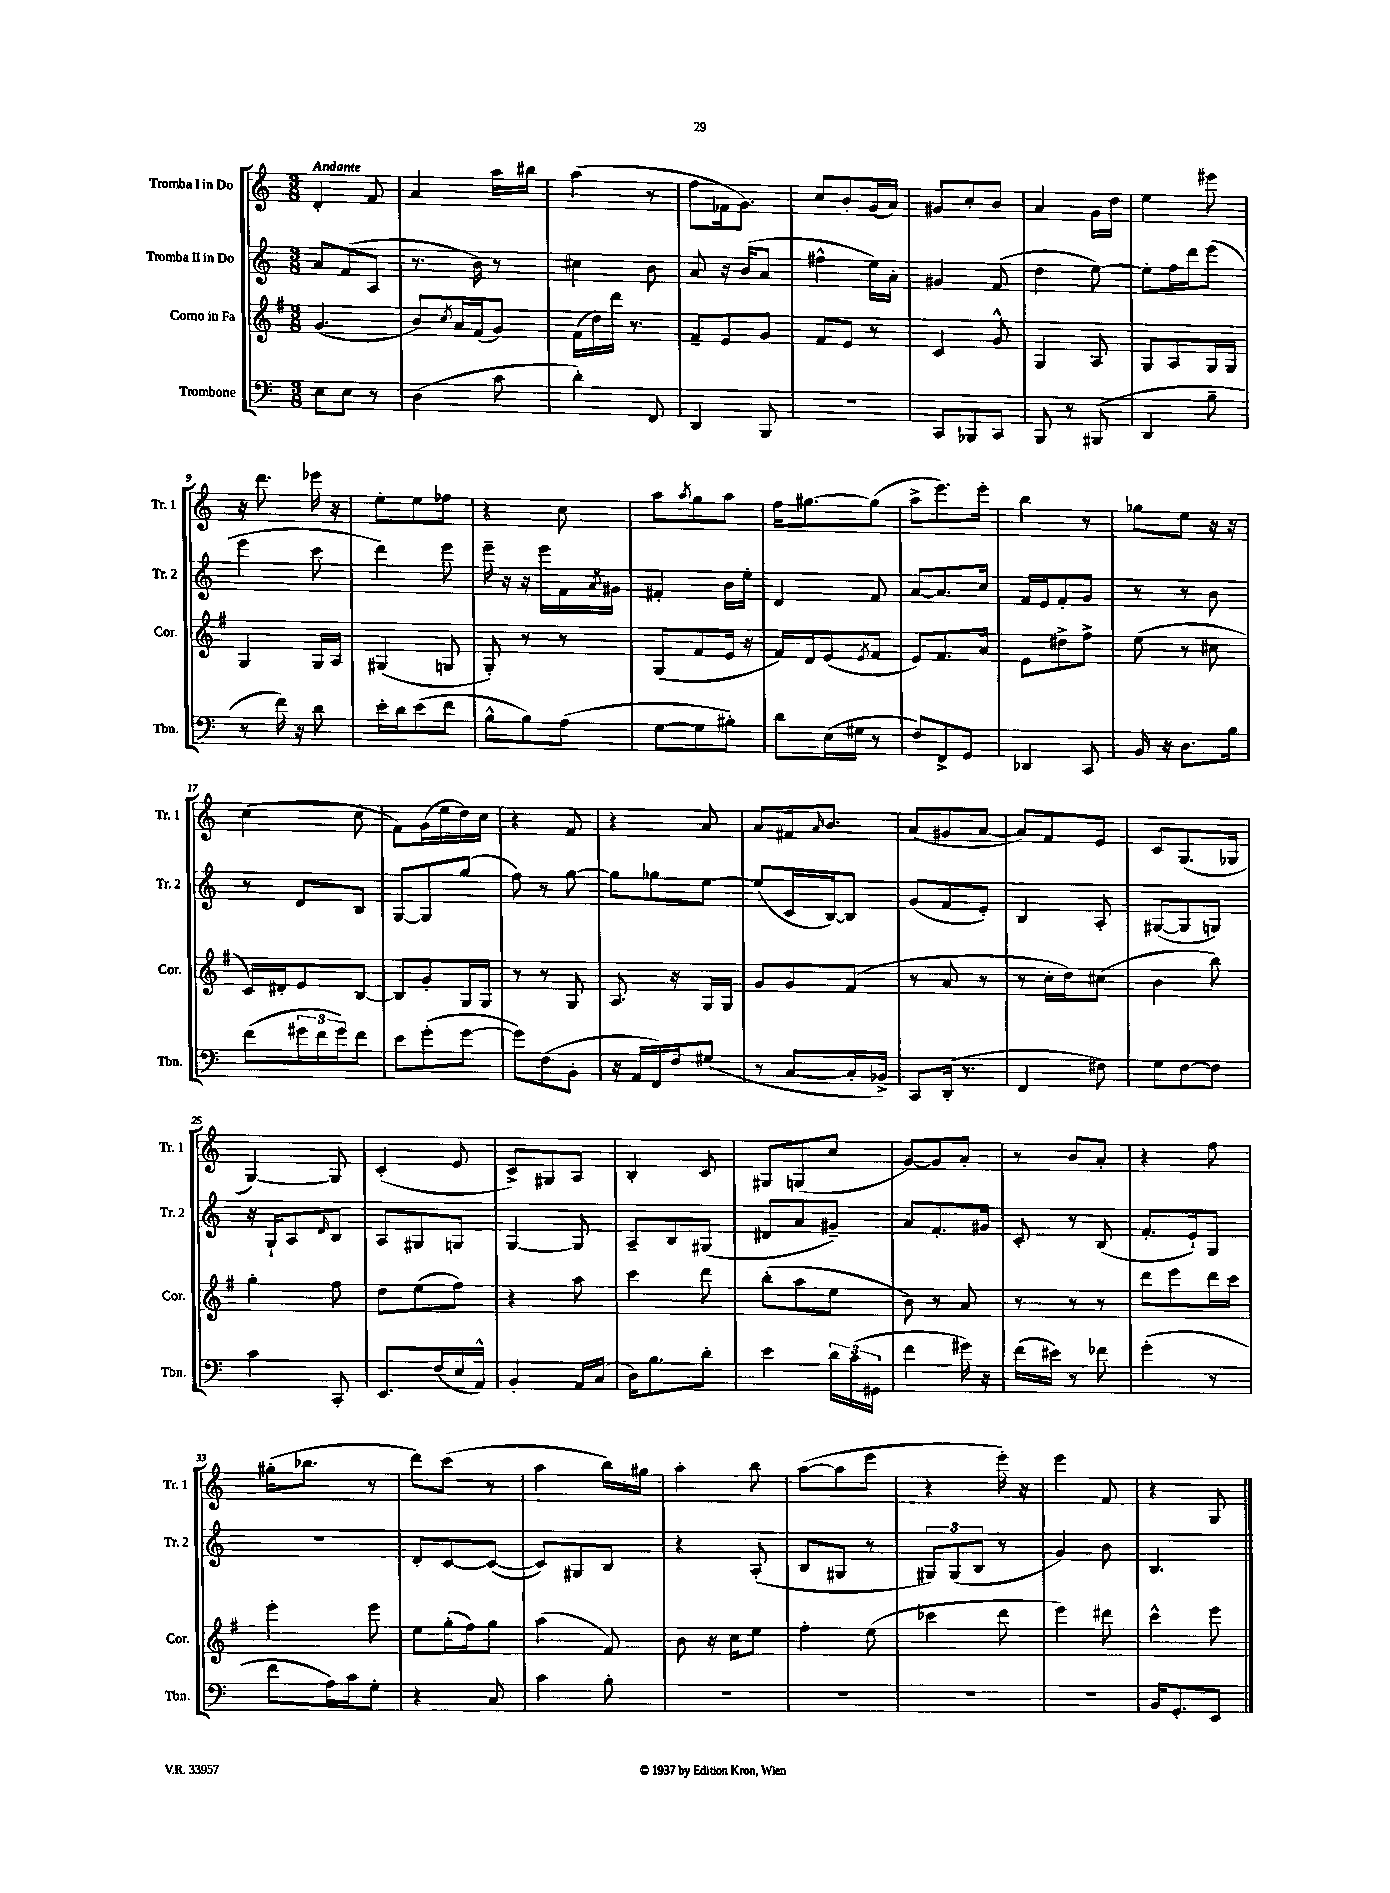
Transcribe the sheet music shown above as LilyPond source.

<<
\new StaffGroup <<
\new Staff = "s0" \with { instrumentName = "Tromba I in Do" shortInstrumentName = "Tr. 1" } {
    \clef treble \key c \major \numericTimeSignature \time 3/8 \tempo "Andante"
    d'4-. f'8 |
    a'4 a''16 bis''16 |
    a''4( r8 |
    f''8 fes'16 g'8.) |
    c''8 b'8-. g'16( a'16) |
    gis'8 c''8-. b'8 |
    a'4 g'16 d''16 |
    e''4 eis'''8 |
    r16 d'''8. ees'''16 r16 |
    e''8-. e''8 fes''8 |
    r4 c''8 |
    a''8 \acciaccatura { a''8 } g''8 a''8 |
    f''16 gis''8.~ gis''8( |
    a''8-> e'''8.) e'''16-. |
    b''4 r8 |
    ges''8 e''8 r16 r16 |
    c''4( c''8 |
    f'8) g'16( e''16 d''16) c''16 |
    r4 f'8 |
    r4 a'8 |
    a'8 fis'16 \grace { a'16 } b'8. |
    a'8( gis'8 a'8~ |
    a'8) f'8 e'8 |
    c'8 g8.( ges16 |
    g4~) g8 |
    c'4-.( e'8 |
    c'8->) gis8 a8 |
    b4-. c'8 |
    gis8 g8( c''8 |
    g'8~) g'8 a'8-. |
    r8 b'8 a'8-. |
    r4 f''8 |
    gis''16-.( bes''8. r8 |
    d'''8) c'''8( r8 |
    a''4 b''16) gis''16 |
    a''4-. b''8 |
    a''8~( a''8 e'''8 |
    r4 e'''16-.) r16 |
    e'''4 f'8 |
    r4 g8 \bar "|." |
}
\new Staff = "s1" \with { instrumentName = "Tromba II in Do" shortInstrumentName = "Tr. 2" } {
    \clef treble \key c \major \numericTimeSignature \time 3/8
    a'8 f'8( a8 |
    r8. b'16) r8 |
    cis''4 b'8 |
    a'8 r16 b'16( a'8 |
    fis''4-^ e''16) a'16-. |
    gis'4 f'8( |
    d''4 e''8~) |
    e''8-. f''16 d'''16 e'''8( |
    e'''4 c'''8 |
    d'''4) e'''8 |
    e'''16-- r16 r16 e'''16 f'16 \acciaccatura { a'8 } gis'16 |
    fis'4-. b'16 e''16-. |
    d'4 f'8 |
    a'8~ a'8. c''16 |
    f'16 e'16 f'8-. g'8 |
    r8 r8 b'8 |
    r8 d'8 b8 |
    g8~ g8 g''8( |
    f''8) r8 g''8~ |
    g''8 ges''8 e''8~ |
    e''8( c'16 b16~) b8 |
    g'8( f'8 e'8-.) |
    b4 a8-. |
    gis8~( gis8 g8) |
    r16 g16-! a8 \grace { d'16 } b8 |
    a8 gis8 g8 |
    g4~ g8 |
    a8-- b8 gis8( |
    dis'8 a'8 gis'8--) |
    a'8 f'8.-. gis'16 |
    c'8-. r8 b8( |
    f'8.-. e'16-!) g8 |
    R4. |
    d'8-. c'8~ c'8~( |
    c'8) gis8 b8 |
    r4 a8-.( |
    b8 gis8 r8 |
    \tuplet 3/2 { gis8) gis8( b8 } r8 |
    g'4) b'8 |
    b4. \bar "|." |
}
\new Staff = "s2" \with { instrumentName = "Corno in Fa" shortInstrumentName = "Cor." } {
    \clef treble \key g \major \numericTimeSignature \time 3/8
    g'4.( |
    b'8) \acciaccatura { c''8 } a'16 fis'16( g'8) |
    fis'16( d''16) d'''16 r8. |
    fis'8-- e'8 g'8 |
    fis'8 e'8 r8 |
    c'4 g'8-^ |
    g4 a8 |
    g8 a8 g16 g16 |
    g4 g16 a16 |
    gis4( g8 |
    g8-.) r8 r8 |
    g8( fis'8 e'16 r16 |
    fis'16) d'16 e'8( \acciaccatura { e'8 } fis'8 |
    e'8) fis'8. a'16 |
    e'8 dis''8-> fis''8-> |
    e''8( r8 cis''8 |
    c'16) dis'16-. e'8 b8~ |
    b8 g'8-. g16 g16 |
    r8 r8 g8 |
    a8. r16 g16 g16 |
    g'8 g'8 fis'8( |
    r8 a'8 r8 |
    r8 c''16-. d''16) cis''8( |
    b'4 b''8) |
    g''4-. fis''8 |
    d''8 e''8( fis''8) |
    r4 a''8 |
    c'''4 d'''8 |
    b''8-.( a''8 e''8 |
    b'8) r8 a'8 |
    r8 r8 r8 |
    d'''8 e'''8 d'''16 c'''16 |
    e'''4-. e'''8 |
    e''8 g''16-.( fis''16) g''8 |
    a''4( fis'8) |
    b'8 r16 c''16 e''8 |
    fis''4-. e''8( |
    ces'''4 d'''8 |
    e'''4) dis'''8 |
    c'''4-^ e'''8 \bar "|." |
}
\new Staff = "s3" \with { instrumentName = "Trombone" shortInstrumentName = "Tbn." } {
    \clef bass \key c \major \numericTimeSignature \time 3/8
    e8 e8 r8 |
    d4( c'8 |
    d'4-.) f,8 |
    d,4 b,,8 |
    R4. |
    c,8 bes,,8 c,8 |
    b,,8 r8 bis,,8( |
    d,4 b8-- |
    r8 f'16) r16 d'8 |
    e'16-. d'16 e'8( f'8 |
    b8-^ b8) a8( |
    g8~ g8 bis8-.) |
    d'8 e16( gis16 r8 |
    f8) f,8-> g,8 |
    des,4 c,8 |
    b,16 r16 d8. b16 |
    f'8( \tuplet 3/2 { gis'16 f'16 gis'16) } f'8 |
    e'8 g'8-.( g'8~ |
    g'8) f8( b,8-. |
    r16 a,16 f,16) f16 gis8( |
    r8 c8~ c16-. bes,16->) |
    c,8 d,16-.( r8. |
    f,4 fis8) |
    g8 f8~ f8 |
    c'4 c,8-. |
    e,8. f16( e16 a,16-^) |
    b,4-. a,16 c16( |
    d16) b8. d'8-. |
    e'4 \tuplet 3/2 { d'16 c'16( gis,16 } |
    f'4 gis'16) r16 |
    f'16( eis'16) r8 fes'8 |
    g'4-.( r8 |
    f'8 a16) c'16 g8-. |
    r4 c8 |
    c'4 b8-. |
    R4. |
    R4. |
    R4. |
    R4. |
    b,16 g,8.-. e,8 \bar "|." |
}
>>
>>
